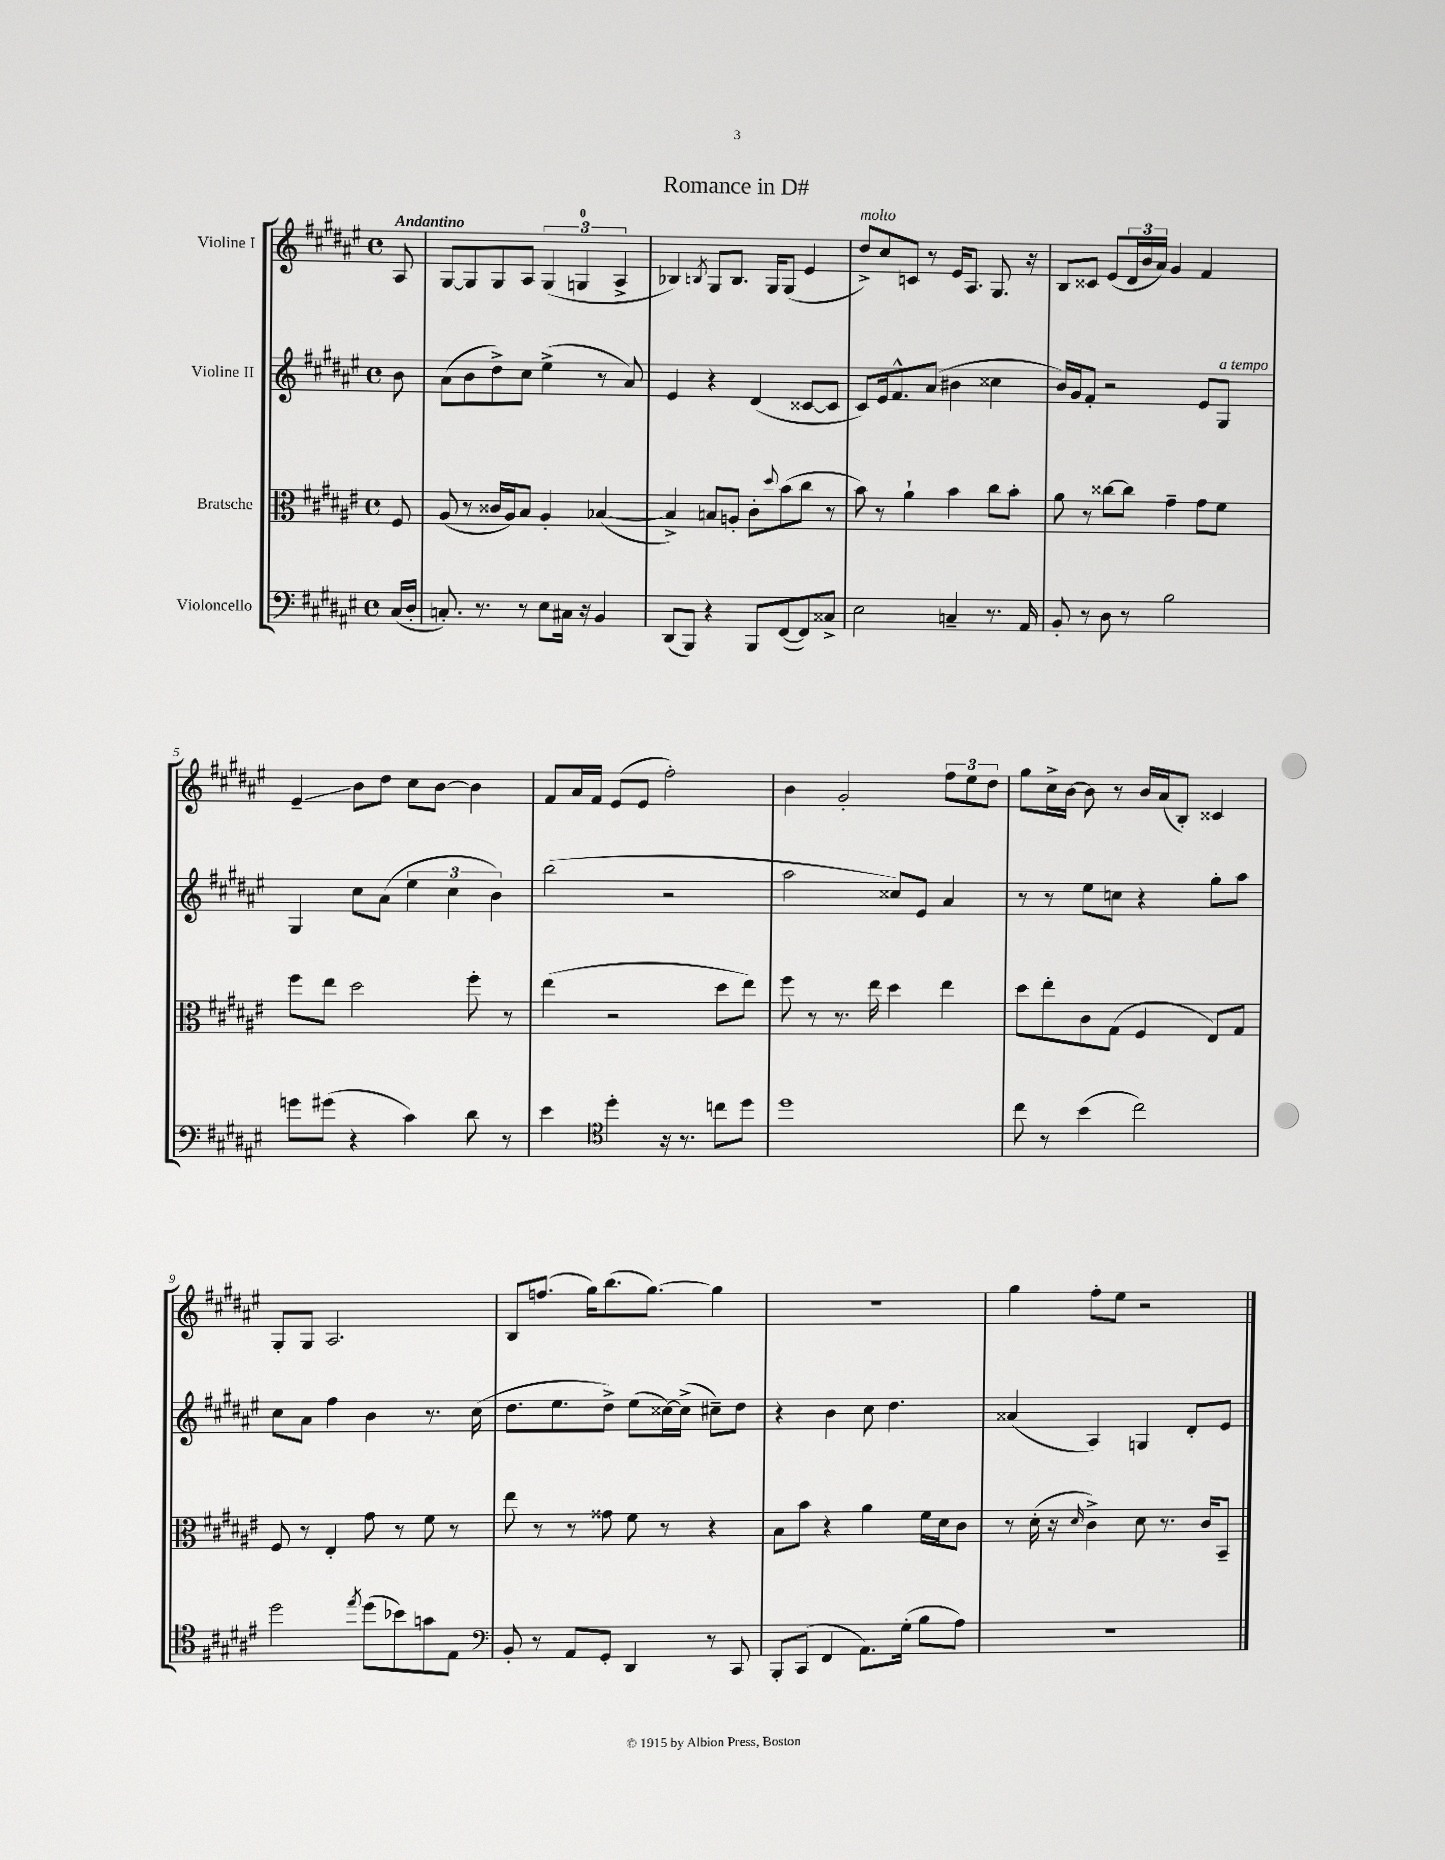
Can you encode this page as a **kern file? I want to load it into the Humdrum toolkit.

**kern	**kern	**kern	**kern
*staff4	*staff3	*staff2	*staff1
*clefF4	*clefC3	*clefG2	*clefG2
*k[f#c#g#d#a#e#]	*k[f#c#g#d#a#e#]	*k[f#c#g#d#a#e#]	*k[f#c#g#d#a#e#]
*M4/4	*M4/4	*M4/4	*M4/4
*met(c)	*met(c)	*met(c)	*met(c)
(16C#/LL	8F#/	8b\	8A#/
16D#'/JJ	.	.	.
=	=	=	=
8.C'/)	(8A#/	(8a#\L	[8G#/L
.	8r	8b\	8G#/]
8.r	.	.	.
.	16c##/LL	8dd#^\)	8G#/
.	16A#/J)	.	.
8r	8B/J	8cc#\J	8A#/J
8E#\L	4A#'/	(4ee#^\	(6G#/
16C#\Jk	.	.	.
.	.	.	6G/
16r	.	.	.
4BB/	([4B-/	8r	.
.	.	.	6A#^/
.	.	8a#/)	.
=	=	=	=
(8DD#/L	4B-^/])	4e#/	4B-/)
8BBB/J)	.	.	.
.	.	.	8qB/
4r	8B/L	4r	8G#/L
.	8A'/J	.	8.B/J
8BBB/L	8c#'\L	(4d#/	.
.	.	.	16G#/LK
.	8qqdd#/	.	.
([8FF#/	(8b\	.	(8G#/J
8FF#/])	8cc#\J	[8c##/L	4e#/
8C##^/J	8r	8c##/]J	.
=	=	=	=
2E#\	8b\)	8c#/L)	8dd#^/L)
.	8r	16e#/k	8cc#/
.	.	8.f#^^/	.
.	4a#`\	.	8c/J
.	.	(8a#/J	8r
4C~/	4b\	4b#\	16e#/LK
.	.	.	8.A#/J
8.r	8cc#\L	4cc##\	8.G#/
.	8b'\J	.	.
16AA#/	.	.	16r
=	=	=	=
8BB'/	8a#\	16b/LL)	8B/L
.	.	16g#/J	.
8r	8r	8f#'/J	8c##/J
8D#\	[8cc##\L	2r	(8e#/L
8r	8cc##\]J	.	24d#/L
.	.	.	24b/
.	.	.	24a#/JJ)
2B\	4g#~\	.	4g#/
.	8g#\L	8e#/L	4f#/
.	8f#\J	8G#/J	.
=	=	=	=
8g\L	8ff#\L	4G#/	4e#~/
(8g#\J	8ee#\J	.	.
4r	2dd#\	8cc#\L	8b\L
.	.	(8a#\J	8dd#\J
4c#\)	.	6ee#\	8cc#\L
.	.	.	[8b\J
.	.	6cc#\	.
8d#\	8ff#'\	.	4b\]
.	.	6b\)	.
8r	8r	.	.
=	=	=	=
4e#\	(4ee#\	(2bb\	8f#/L
.	.	.	16a#/L
.	.	.	16f#/JJ
*clefC4	*	*	*
4dd#'\	2r	.	(8e#/L
.	.	.	8e#/J
16r	.	2r	2ff#'\)
8.r	.	.	.
8cc\L	8dd#\L	.	.
8dd#\J	8ee#\J)	.	.
=	=	=	=
1dd#	8ff#\	2aa#\	4b\
.	8r	.	.
.	8.r	.	2g#'/
.	16ee#\	.	.
.	4dd#\	8cc##/L)	.
.	.	8e#/J	.
.	4ee#\	4a#/	12ff#\L
.	.	.	12ee#\
.	.	.	12dd#\J
=	=	=	=
8cc#\	8dd#\L	8r	8gg#\L
8r	8ee#'\	8r	16cc#^\L
.	.	.	[16b\JJ
(4b\	8c#\	8ee#\L	8b\]
.	(8G#\J	8cc\J	8r
2cc#\)	4F#/	4r	16b/LL
.	.	.	(16a#/J
.	.	.	8B'/J)
.	8E#/L)	8gg#'\L	4c##/
.	8G#/J	8aa#\J	.
=	=	=	=
2dd#\	8F#/	8cc#\L	8G#'/L
.	8r	8a#\J	8G#/J
.	4E#'/	4ff#\	2.A#/
8qee#/	.	.	.
(8dd#\L	8g#\	4b\	.
8b-\)	8r	.	.
8g\	8f#\	8.r	.
8E#\J	8r	.	.
.	.	(16cc#\	.
=	=	=	=
*clefF4	*	*	*
8BB'/	8ee#\	8.dd#\L	8B/L
8r	8r	.	(8.ff/J
.	.	8.ee#\	.
8AA#/L	8r	.	.
.	.	.	16gg#\LK)
8GG#'/J	8g##\	8dd#^\J)	(8.bb\
4DD#/	8f#\	(8ee#\L	.
.	.	.	[8.gg#\J)
.	8r	[16cc##\L)	.
.	.	(16cc##^\]JJ	.
8r	4r	8cc#~\L)	4gg#\]
8CC#/	.	8dd#\J	.
=	=	=	=
8BBB'/L	8B\L	4r	1r
(8CC#/J	8b\J	.	.
4FF#/	4r	4b\	.
8.AA#\L)	4a#\	8cc#\	.
.	.	4.dd#\	.
(16G#'\Jk	.	.	.
8B\L	16f#\LL	.	.
.	16d#\J	.	.
8A#\J)	8c#\J	.	.
=	=	=	=
1r	8r	(4a##/	4gg#\
.	(16d#'\	.	.
.	16r	.	.
.	16qqd#/	.	.
.	4c#^\)	4A#/)	8ff#'\L
.	.	.	8ee#\J
.	8d#\	4G/	2r
.	8.r	.	.
.	.	8d#'/L	.
.	16c#/LK	.	.
.	8BB~/J	8e#/J	.
==	==	==	==
*-	*-	*-	*-
